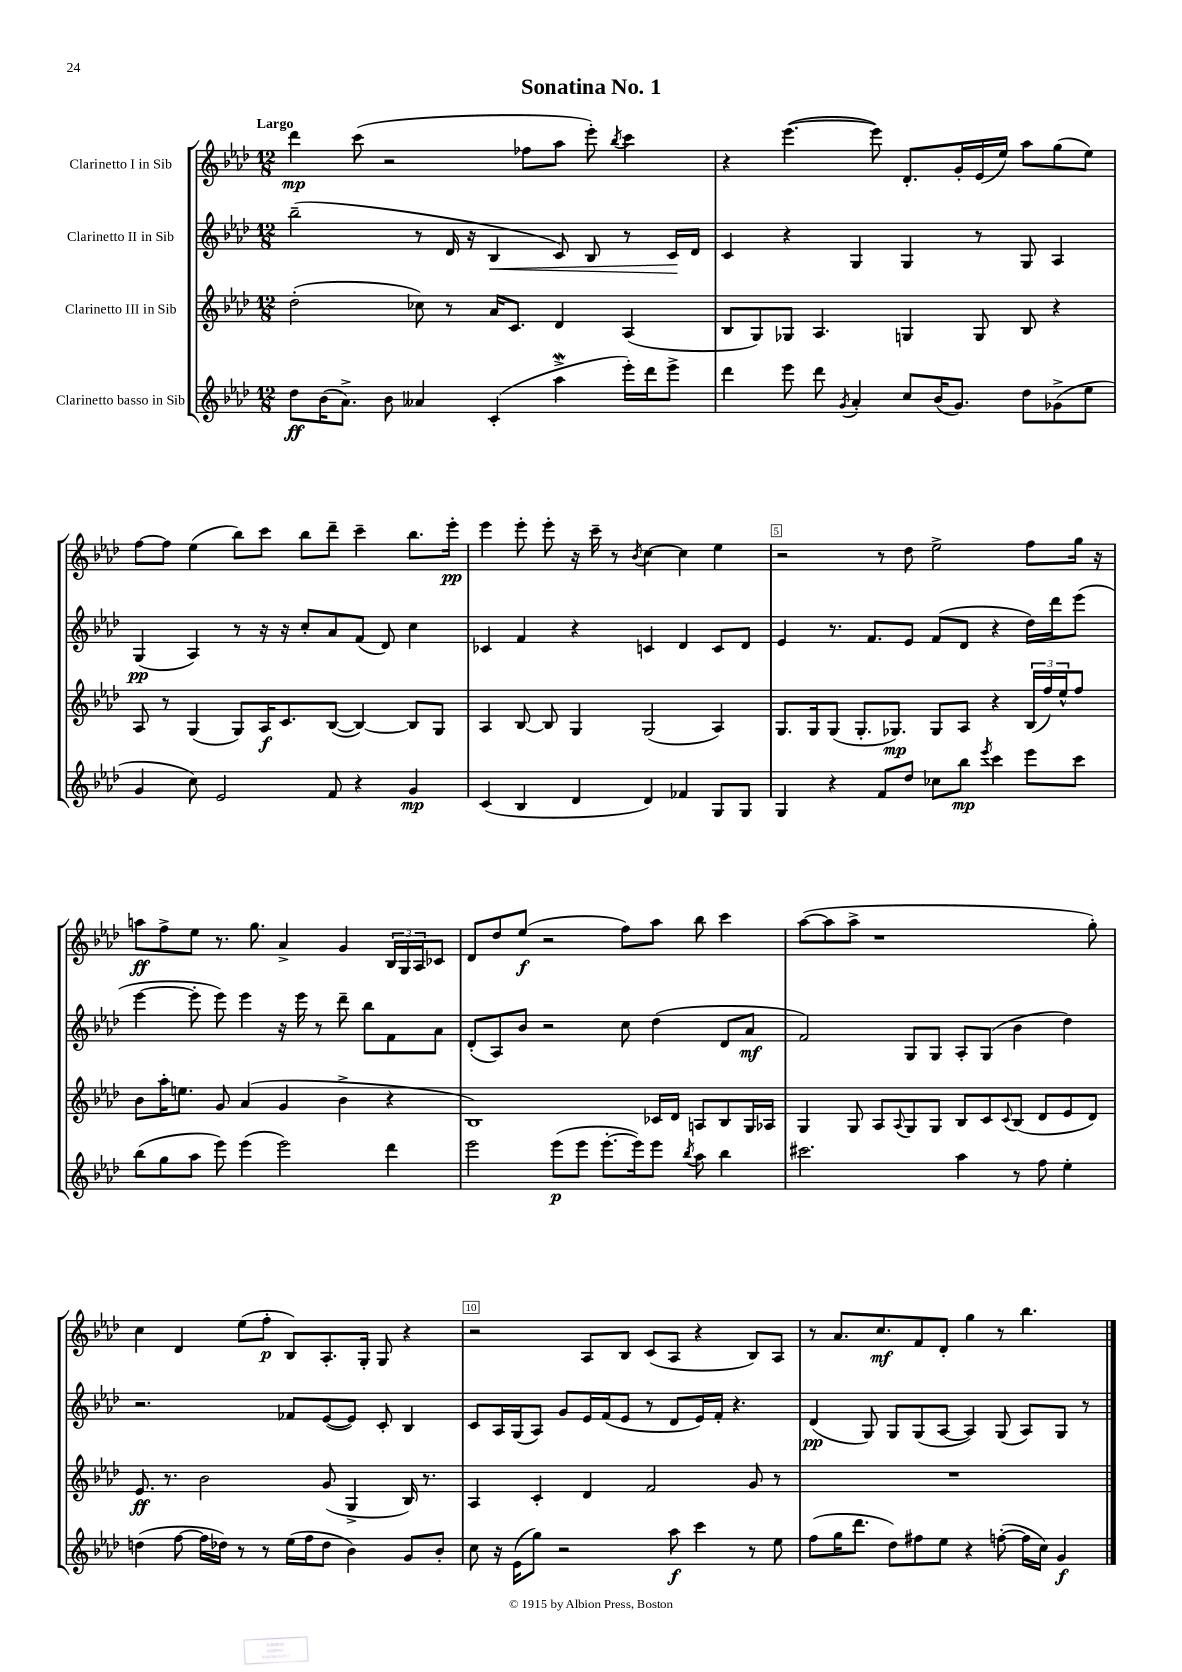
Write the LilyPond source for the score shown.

\header { title = "Sonatina No. 1" }
<<
\new StaffGroup <<
\new Staff = "s0" \with { instrumentName = "Clarinetto I in Sib" } {
    \clef treble \key aes \major \numericTimeSignature \time 12/8 \tempo "Largo"
    des'''4\mp c'''8( r2 fes''8 aes''8 ees'''8-.) \acciaccatura { bes''8 } c'''4 |
    r4 ees'''4.~( ees'''8) des'8.-. g'16-. ees'16( ees''16) aes''8 g''8( ees''8) |
    f''8~ f''8 ees''4( bes''8) c'''8 bes''8 des'''8-- c'''4-- bes''8. ees'''16-.\pp |
    ees'''4 ees'''8-. ees'''8-. r16 c'''16-- r8 \acciaccatura { bes'8 } c''4~ c''4 ees''4 |
    r2 r8 des''8 ees''2-> f''8 g''16 r16 |
    a''8\ff f''8-> ees''8 r8. g''8. aes'4-> g'4 \tuplet 3/2 { bes16 g16 aes16 } ces'8 |
    des'8 des''8 ees''8\f( r2 f''8) aes''8 bes''8 c'''4 |
    aes''8~( aes''8 aes''8-> r1 g''8-.) |
    c''4 des'4 ees''8( f''8-.\p bes8) aes8.-. g16-. g8 r4 |
    r2 aes8 bes8 c'8( aes8 r4 bes8) aes8 |
    r8 aes'8. c''8.\mf f'8 des'8-. g''4 r8 bes''4. \bar "|." |
}
\new Staff = "s1" \with { instrumentName = "Clarinetto II in Sib" } {
    \clef treble \key aes \major \numericTimeSignature \time 12/8
    bes''2--( r8 des'16 r16 bes4\< c'8) bes8 r8 c'16\! des'16 |
    c'4 r4 g4 g4 r8 g8 aes4 |
    g4\pp( aes4) r8 r16 r16 c''8-. aes'8 f'8( des'8) c''4 |
    ces'4 f'4 r4 c'4 des'4 c'8 des'8 |
    ees'4 r8. f'8. ees'8 f'8( des'8 r4 des''16) des'''16 ees'''8( |
    ees'''4~ ees'''8-. ees'''8) ees'''4 r16 ees'''16 r8 des'''8-- bes''8 f'8 aes'8 |
    des'8-.( aes8) bes'8 r2 c''8 des''4( des'8 aes'8\mf |
    f'2) g8 g8 aes8-. g8( bes'4 des''4) |
    r2. fes'8 ees'8~( ees'8) c'8-. bes4 |
    c'8 aes16 g16( aes8) g'8 ees'16 f'16( ees'8 r8 des'8 ees'16) f'16-. r4. |
    des'4\pp( g8) g8 g8( aes8~ aes4) g8( aes8) g8 r8 \bar "|." |
}
\new Staff = "s2" \with { instrumentName = "Clarinetto III in Sib" } {
    \clef treble \key aes \major \numericTimeSignature \time 12/8
    des''2-.( ces''8) r8 aes'16 c'8. des'4 aes4( |
    bes8 g8) ges8 aes4. g4 g8 bes8 r4 |
    aes8 r8 g4( g8) aes16\f c'8. bes8~( bes4~) bes8 g8 |
    aes4 bes8~ bes8 g4 g2( aes4) |
    g8. g16 g8( g8.-. ges8.\mp) ges8 aes8 r4 \tuplet 3/2 { bes16( f''16) ees''16-^ } f''8 |
    bes'8 aes''16-. e''8. g'8 aes'4( g'4 bes'4-> r4 |
    bes1) ces'16 des'16 a8 bes8 g16 aes16 |
    g4 g8 aes8 \appoggiatura { aes8 } g8 g8 bes8 c'8 \appoggiatura { c'8 } bes8( des'8 ees'8 des'8) |
    ees'8.\ff r8. bes'2 g'8( g4-> bes16) r8. |
    aes4 c'4-. des'4 f'2 g'8 r8 |
    R1. \bar "|." |
}
\new Staff = "s3" \with { instrumentName = "Clarinetto basso in Sib" } {
    \clef treble \key aes \major \numericTimeSignature \time 12/8
    des''8\ff bes'16( aes'8.->) bes'8 aeses'4 c'4-.( aes''4->\mordent ees'''16-.) des'''16 ees'''8-> |
    des'''4 ees'''8 des'''8 \acciaccatura { g'8 } aes'4-. c''8 bes'16( g'8.) des''8 ges'8->( ees''8 |
    g'4 c''8) ees'2 f'8 r4 g'4\mp |
    c'4( bes4 des'4 des'4) fes'4 g8 g8 |
    g4 r4 f'8 des''8 ces''8 bes''8\mp \acciaccatura { ees'''8 } c'''4 ees'''8 c'''8 |
    bes''8( g''8 aes''8 ees'''8) ees'''4( ees'''2) des'''4 |
    ees'''2 ees'''8\p( ees'''8 ees'''8.~-. ees'''16) ees'''8 \acciaccatura { bes''8 } aes''8 bes''4 |
    cis'''2. aes''4 r8 f''8 ees''4-. |
    d''4( f''8~ f''16 des''16) r8 r8 ees''16( f''16 des''8 bes'4) g'8 bes'8-. |
    c''8 r16 ees'16( g''8) r2 aes''8\f c'''4 r8 ees''8 |
    f''8( g''16 des'''8. des''8) fis''8 ees''8 r4 f''8~-.( f''16 c''16) g'4\f \bar "|." |
}
>>
>>
\layout { \context { \Score \override BarNumber.break-visibility = ##(#f #t #t) barNumberVisibility = #(every-nth-bar-number-visible 5) \override BarNumber.stencil = #(make-stencil-boxer 0.1 0.3 ly:text-interface::print) } }
